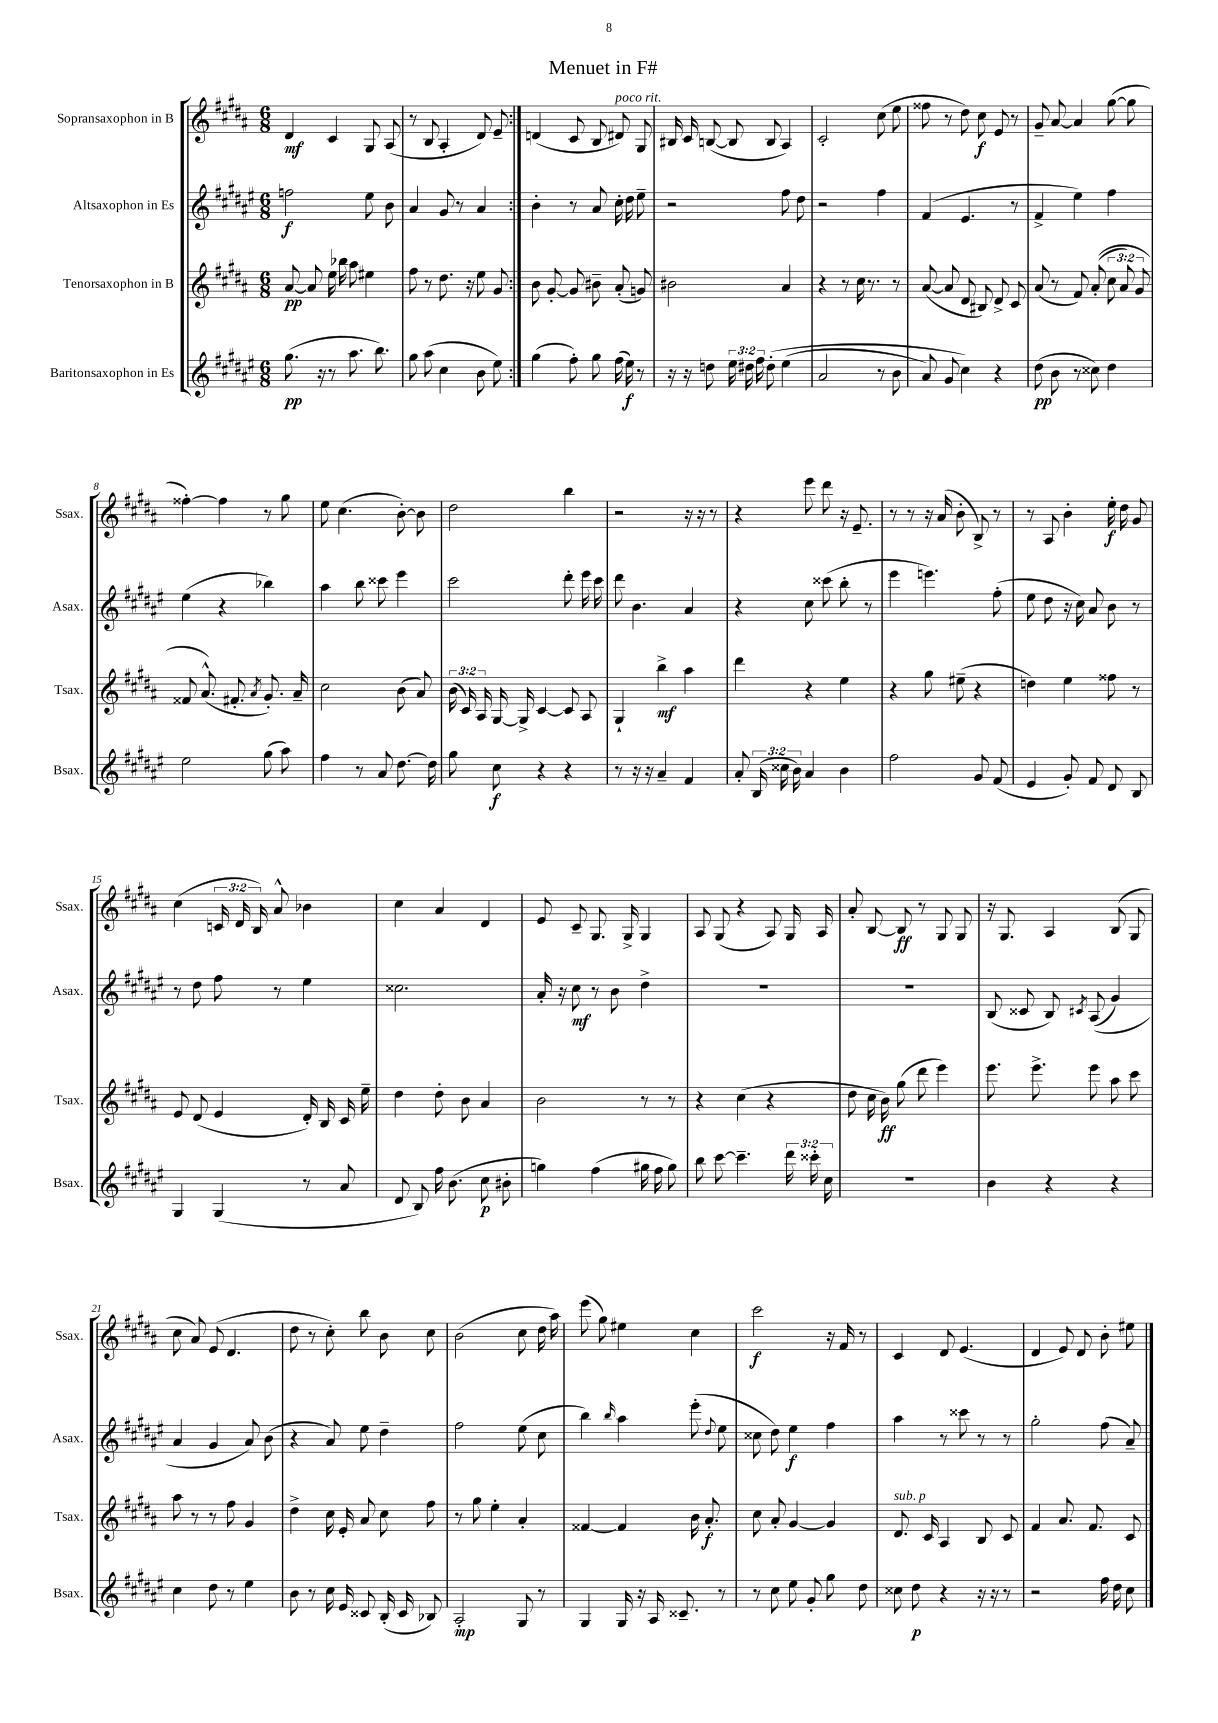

**kern	**dynam	**kern	**dynam	**kern	**dynam	**kern	**dynam
*part4	*part4	*part3	*part3	*part2	*part2	*part1	*part1
*staff4	*staff4	*staff3	*staff3	*staff2	*staff2	*staff1	*staff1
*I"Baritonsaxophon in Es	*	*I"Tenorsaxophon in B	*	*I"Altsaxophon in Es	*	*I"Sopransaxophon in B	*
*I'Bsax.	*	*I'Tsax.	*	*I'Asax.	*	*I'Ssax.	*
*clefG2	*	*clefG2	*	*clefG2	*	*clefG2	*
*k[f#c#g#d#a#e#]	*	*k[f#c#g#d#a#]	*	*k[f#c#g#d#a#e#]	*	*k[f#c#g#d#a#]	*
*M6/8	*	*M6/8	*	*M6/8	*	*M6/8	*
=1	=1	=1	=1	=1	=1	=1	=1
(8.gg#\	pp	[8a#/	pp	2ffn\	f	4d#/	mf
.	.	8a#/]	.	.	.	.	.
16r	.	.	.	.	.	.	.
8r	.	16ee\	.	.	.	4c#/	.
.	.	16bb-X\	.	.	.	.	.
8.aa#\	.	8aa#\	.	.	.	.	.
.	.	4ee#X\	.	8ee#\	.	8G#/	.
8.bb\)	.	.	.	.	.	.	.
.	.	.	.	8b\	.	(8A#/	.
=2	=2	=2	=2	=2	=2	=2	=2
8gg#\	.	8ff#\	.	4a#/	.	8r	.
(8aa#\	.	8r	.	.	.	8B/	.
4cc#\	.	8.dd#\	.	8g#/	.	4A#'/	.
.	.	.	.	8r	.	.	.
.	.	16r	.	.	.	.	.
8b\	.	8ee\	.	4a#/	.	8d#/)	.
8ee#\)	.	8g#/	.	.	.	8e~/	.
=3:|!	=3:|!	=3:|!	=3:|!	=3:|!	=3:|!	=3:|!	=3:|!
(4gg#\	.	8b\	.	4b'\	.	(4dn/	.
.	.	[8g#'/	.	.	.	.	.
8ff#'\)	.	8g#/]	.	8r	.	8c#/	.
8gg#\	.	8b#X~\	.	8a#/	.	8B/	.
!	!	!	!	!	!	!LO:TX:a:i:t=poco rit.	!
(16ff#\	.	(8a#'/	.	16cc#'\	.	8d#X/)	.
16ee#\)	f	.	.	16dd#\	.	.	.
8r	.	8gn/)	.	8ee#~\	.	8G#/	.
=4	=4	=4	=4	=4	=4	=4	=4
16r	.	2b#X\	.	2r	.	16B#X/	.
16r	.	.	.	.	.	16c#/	.
8ddn\	.	.	.	.	.	([8Bn/	.
24ee#\	.	.	.	.	.	8B/]	.
24dd#X\	.	.	.	.	.	.	.
24ff#\	.	.	.	.	.	.	.
(8dd#'\	.	.	.	.	.	8B/	.
(4ee#\	.	4a#/	.	8ff#\	.	4A#/)	.
.	.	.	.	8dd#\	.	.	.
=5	=5	=5	=5	=5	=5	=5	=5
2a#/	.	4r	.	2r	.	2c#'/	.
.	.	8r	.	.	.	.	.
.	.	16cc#\	.	.	.	.	.
.	.	8.r	.	.	.	.	.
8r	.	.	.	4ff#\	.	(8cc#\	.
8b\	.	8r	.	.	.	8ee\	.
=6	=6	=6	=6	=6	=6	=6	=6
8a#/)	.	([8a#/	.	(4f#/	.	8ff##X\	.
8g#/	.	8a#/]	.	.	.	8r	.
4cc#\)	.	8d#/	.	4.e#/	.	8dd#\)	.
.	.	8B#X/)	.	.	.	8cc#\	f
4r	.	8d#^/	.	.	.	8e/	.
.	.	8c#/	.	8r	.	8r	.
=7	=7	=7	=7	=7	=7	=7	=7
(8dd#\	pp	(8a#/	.	4f#^/	.	8g#~/	.
8b\	.	8r	.	.	.	[8a#/	.
8r	.	8f#/)	.	4ee#\)	.	4a#/]	.
8cc##X\)	.	((8a#'/	.	.	.	.	.
4dd#\	.	12cc#\	.	4ff#\	.	([8gg#\	.
.	.	12a#/)	.	.	.	.	.
.	.	.	.	.	.	8gg#\]	.
.	.	12g#/	.	.	.	.	.
!!LO:LB:g=z
=8	=8	=8	=8	=8	=8	=8	=8
2ee#\	.	8f##X/	.	(4ee#\	.	[4ff##X'\)	.
.	.	(8.a#^^/)	.	.	.	.	.
.	.	.	.	4r	.	4ff##\]	.
.	.	8.f#X'/	.	.	.	.	.
.	.	8qa#/	.	.	.	.	.
(8gg#\	.	8.g#'/)	.	4bb-X\)	.	8r	.
8aa#\)	.	.	.	.	.	8gg#\	.
.	.	16a#~/	.	.	.	.	.
=9	=9	=9	=9	=9	=9	=9	=9
4ff#\	.	2cc#\	.	4aa#\	.	8ee\	.
.	.	.	.	.	.	(4.cc#\	.
8r	.	.	.	8bb\	.	.	.
8a#/	.	.	.	8ccc##X\	.	.	.
[8.dd#\	.	(8b\	.	4eee#\	.	[8b'\)	.
.	.	8a#/)	.	.	.	8b\]	.
16dd#\]	.	.	.	.	.	.	.
=10	=10	=10	=10	=10	=10	=10	=10
8gg#\	.	(24b\	.	2ccc#\	.	2dd#\	.
.	.	24c#/)	.	.	.	.	.
.	.	24A#/	.	.	.	.	.
8cc#\	f	[16G#/	.	.	.	.	.
.	.	16G#^/]	.	.	.	.	.
4r	.	[4c#/	.	.	.	.	.
4r	.	8c#/]	.	8ddd#'\	.	4bb\	.
.	.	8A#/	.	16eee#\	.	.	.
.	.	.	.	16ccc#\	.	.	.
=11	=11	=11	=11	=11	=11	=11	=11
8r	.	4G#`/	.	8ddd#\	.	2r	.
16r	.	.	.	4.b\	.	.	.
16r	.	.	.	.	.	.	.
4a#~/	.	4bb^\	mf	.	.	.	.
4f#/	.	4aa#\	.	4a#/	.	16r	.
.	.	.	.	.	.	16r	.
.	.	.	.	.	.	8r	.
=12	=12	=12	=12	=12	=12	=12	=12
8a#'/	.	4ddd#\	.	4r	.	4r	.
(24B/	.	.	.	.	.	.	.
24cc##X\	.	.	.	.	.	.	.
24b\)	.	.	.	.	.	.	.
4a#/	.	4r	.	8cc#\	.	8eee\	.
.	.	.	.	(8ccc##X\	.	8ddd#\	.
4b\	.	4ee\	.	8bb'\	.	16r	.
.	.	.	.	.	.	8.e~/	.
.	.	.	.	8r	.	.	.
=13	=13	=13	=13	=13	=13	=13	=13
2ff#\	.	4r	.	4eee#\	.	8r	.
.	.	.	.	.	.	8r	.
.	.	8gg#\	.	4.eeen\)	.	16r	.
.	.	.	.	.	.	(16a#/	.
.	.	(8ee#X~\	.	.	.	8b'\	.
8g#/	.	4r	.	.	.	8B^/)	.
(8f#/	.	.	.	(8ff#'\	.	8r	.
=14	=14	=14	=14	=14	=14	=14	=14
4e#/	.	4ddn\)	.	8ee#\	.	8r	.
.	.	.	.	8dd#\	.	8A#/	.
8g#'/)	.	4ee\	.	16r	.	4b'\	.
.	.	.	.	16cc#\)	.	.	.
8f#/	.	.	.	8a#/	.	.	.
8d#/	.	8ff##X\	.	8b\	.	16ee'\	f
.	.	.	.	.	.	16dd#\	.
8B/	.	8r	.	8r	.	8g#/	.
!!LO:LB:g=z
=15	=15	=15	=15	=15	=15	=15	=15
4G#/	.	8e/	.	8r	.	(4cc#\	.
.	.	(8d#/	.	8dd#\	.	.	.
(4G#/	.	4e/	.	8ff#\	.	24cn/	.
.	.	.	.	.	.	24d#/	.
.	.	.	.	.	.	24B/)	.
.	.	.	.	8r	.	8a#^^/	.
8r	.	16d#'/)	.	4ee#\	.	4b-X\	.
.	.	16B/	.	.	.	.	.
8a#/	.	16c#/	.	.	.	.	.
.	.	16ee~\	.	.	.	.	.
=16	=16	=16	=16	=16	=16	=16	=16
8d#/	.	4dd#\	.	2.cc##X\	.	4cc#\	.
8B/)	.	.	.	.	.	.	.
16ff#\	.	8dd#'\	.	.	.	4a#/	.
(8.b\	.	.	.	.	.	.	.
.	.	8b\	.	.	.	.	.
8cc#\	p	4a#/	.	.	.	4d#/	.
8b#X'\	.	.	.	.	.	.	.
=17	=17	=17	=17	=17	=17	=17	=17
4ggn\)	.	2b\	.	16a#'/	.	8e/	.
.	.	.	.	16r	.	.	.
.	.	.	.	8cc#\	mf	8c#~/	.
(4ff#\	.	.	.	8r	.	8.G#/	.
.	.	.	.	8b\	.	.	.
.	.	.	.	.	.	16G#^/	.
16gg#X\	.	8r	.	4dd#^\	.	4G#/	.
16ff#\	.	.	.	.	.	.	.
8gg#\)	.	8r	.	.	.	.	.
=18	=18	=18	=18	=18	=18	=18	=18
8bb\	.	4r	.	2.r	.	8A#/	.
[8ccc#\	.	.	.	.	.	(8G#/	.
4.ccc#~\]	.	(4cc#\	.	.	.	4r	.
.	.	4r	.	.	.	8A#/)	.
24ddd#\	.	.	.	.	.	16G#/	.
24ccc##X'\	.	.	.	.	.	.	.
.	.	.	.	.	.	16A#/	.
24cc#\	.	.	.	.	.	.	.
=19	=19	=19	=19	=19	=19	=19	=19
2.r	.	8dd#\	.	2.r	.	8a#'/	.
.	.	16cc#\	.	.	.	[8B/	.
.	.	16b\)	ff	.	.	.	.
.	.	(8gg#\	.	.	.	8B/]	ff
.	.	8ddd#\	.	.	.	8r	.
.	.	4eee\)	.	.	.	8G#/	.
.	.	.	.	.	.	8G#/	.
=20	=20	=20	=20	=20	=20	=20	=20
4b\	.	8.eee\	.	(8B/	.	16r	.
.	.	.	.	.	.	8.G#/	.
.	.	.	.	8c##X/	.	.	.
.	.	8.eee^\	.	.	.	.	.
4r	.	.	.	8B/)	.	4A#/	.
.	.	.	.	8qc#X/	.	.	.
.	.	8eee\	.	((8A#/	.	.	.
4r	.	8aa#\	.	4g#/)	.	(8B/	.
.	.	8ccc#\	.	.	.	8G#/	.
!!LO:LB:g=z
=21	=21	=21	=21	=21	=21	=21	=21
4cc#\	.	8aa#\	.	4a#/	.	8cc#\	.
.	.	8r	.	.	.	8a#/)	.
8dd#\	.	8r	.	4g#/	.	(8e/	.
8r	.	8ff#\	.	.	.	4.d#/	.
4ee#\	.	4g#/	.	8a#/)	.	.	.
.	.	.	.	(8b\	.	.	.
=22	=22	=22	=22	=22	=22	=22	=22
8b\	.	4dd#^\	.	4r	.	8dd#\	.
8r	.	.	.	.	.	8r	.
16cc#\	.	16cc#\	.	8a#/)	.	8cc#'\)	.
16e#/	.	16e'/	.	.	.	.	.
8c##X/	.	8a#/	.	8ee#\	.	8bb\	.
(16B'/	.	8cc#\	.	4dd#~\	.	8b\	.
16c##/	.	.	.	.	.	.	.
8B-X/)	.	8ff#\	.	.	.	8cc#\	.
=23	=23	=23	=23	=23	=23	=23	=23
2A#'/	mp	8r	.	2ff#\	.	(2b\	.
.	.	8gg#\	.	.	.	.	.
.	.	4ee'\	.	.	.	.	.
8G#/	.	4a#'/	.	(8ee#\	.	8cc#\	.
8r	.	.	.	8cc#\	.	16dd#\	.
.	.	.	.	.	.	16aa#\)	.
=24	=24	=24	=24	=24	=24	=24	=24
4G#/	.	[4f##X/	.	4bb\)	.	(8eee\	.
.	.	.	.	.	.	8gg#\)	.
.	.	.	.	16qqbb/	.	.	.
16G#/	.	4f##/]	.	4aa#\	.	4ee#X\	.
16r	.	.	.	.	.	.	.
16A#/	.	.	.	.	.	.	.
8.c##X~/	.	.	.	.	.	.	.
.	.	16b\	.	(8eee#'\	.	4cc#\	.
.	.	8.a#'/	f	.	.	.	.
.	.	.	.	8qqdd#/	.	.	.
8r	.	.	.	8ee#\	.	.	.
=25	=25	=25	=25	=25	=25	=25	=25
8r	.	8cc#\	.	8cc##X\	.	2ccc#\	f
8cc#\	.	8a#'/	.	8dd#\)	.	.	.
8ee#\	.	[4g#/	.	4ee#\	f	.	.
8g#'/	.	.	.	.	.	.	.
8gg#\	.	4g#/]	.	4ff#\	.	16r	.
.	.	.	.	.	.	16f#/	.
8dd#\	.	.	.	.	.	8r	.
=26	=26	=26	=26	=26	=26	=26	=26
!	!	!LO:TX:a:i:t=sub. p	!	!	!	!	!
8cc##X\	.	8.d#/	.	4aa#\	.	4c#/	.
8dd#\	p	.	.	.	.	.	.
.	.	16c#/	.	.	.	.	.
4r	.	4A#/	.	8r	.	8d#/	.
.	.	.	.	8ccc##X\	.	(4.e/	.
16r	.	8B/	.	8r	.	.	.
16r	.	.	.	.	.	.	.
8r	.	8c#/	.	8r	.	.	.
=27	=27	=27	=27	=27	=27	=27	=27
2r	.	4f#/	.	2gg#'\	.	4d#/	.
.	.	8.a#/	.	.	.	8e/)	.
.	.	.	.	.	.	8d#/	.
.	.	8.f#/	.	.	.	.	.
16ff#\	.	.	.	(8ff#\	.	8b'\	.
16dd#\	.	.	.	.	.	.	.
8cc#\	.	8c#/	.	8a#~/)	.	8ee#X\	.
==	==	==	==	==	==	==	==
*-	*-	*-	*-	*-	*-	*-	*-
